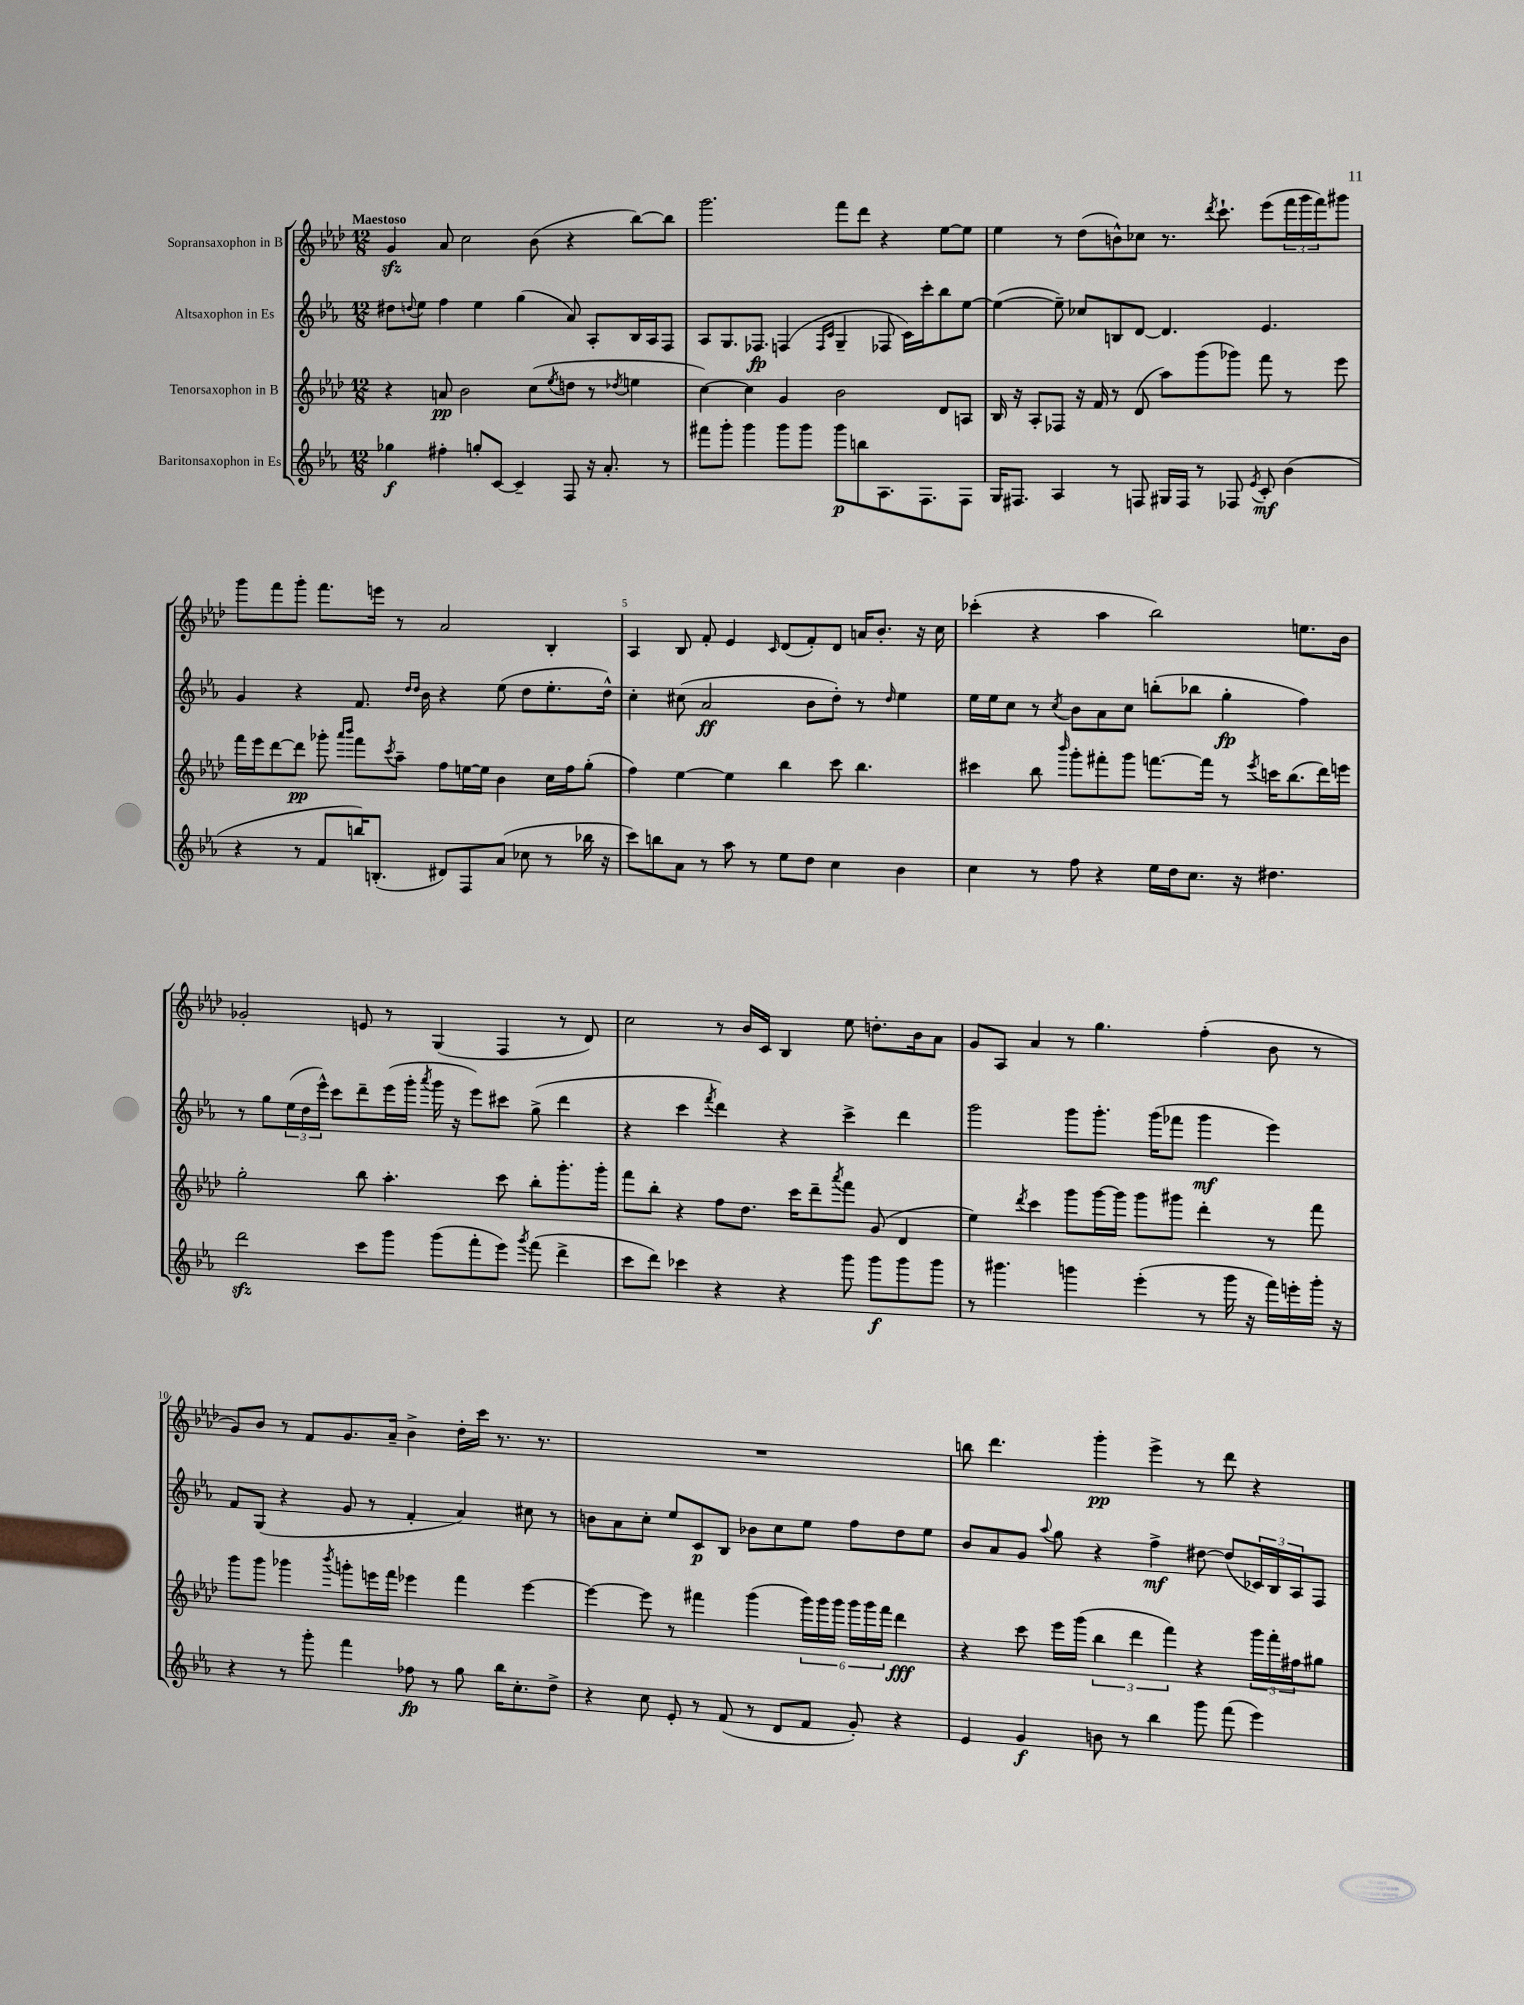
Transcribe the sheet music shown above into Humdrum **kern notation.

**kern	**dynam	**kern	**dynam	**kern	**dynam	**kern	**dynam
*part4	*part4	*part3	*part3	*part2	*part2	*part1	*part1
*staff4	*staff4	*staff3	*staff3	*staff2	*staff2	*staff1	*staff1
*I"Baritonsaxophon in Es	*	*I"Tenorsaxophon in B	*	*I"Altsaxophon in Es	*	*I"Sopransaxophon in B	*
*clefG2	*	*clefG2	*	*clefG2	*	*clefG2	*
*k[b-e-a-]	*	*k[b-e-a-d-]	*	*k[b-e-a-]	*	*k[b-e-a-d-]	*
*M12/8	*	*M12/8	*	*M12/8	*	*M12/8	*
=1	=1	=1	=1	=1	=1	=1	=1
!	!	!	!	!	!	!LO:TX:a:B:t=Maestoso	!
4gg-X\	f	4r	.	8dd#X\L	.	4gzz/	.
.	.	.	.	8qqddn/	.	.	.
.	.	.	.	8ee-\J	.	.	.
4ff#X'\	.	8an/	pp	4ff\	.	8a-/	.
.	.	2b-\	.	.	.	2cc\	.
8ggn'/L	.	.	.	4ee-\	.	.	.
[8c/J	.	.	.	.	.	.	.
4c~/]	.	.	.	(4gg\	.	.	.
.	.	(8cc\L	.	.	.	(8b-\	.
.	.	8qee-/	.	.	.	.	.
8F/	.	8ddn\J	.	8a-/)	.	4r	.
16r	.	8r	.	8A-'/L	.	.	.
8.a-'/	.	.	.	.	.	.	.
.	.	8qdd-X/	.	.	.	.	.
.	.	4een\	.	16B-/L	.	[8bb-\L)	.
.	.	.	.	16A-/J	.	.	.
8r	.	.	.	8F/J	.	8bb-\J]	.
=2	=2	=2	=2	=2	=2	=2	=2
8fff#X\L	.	[4cc\)	.	8A-/L	.	2.ggg\	.
8ggg'\J	.	.	.	8.G/	.	.	.
4ggg\	.	4cc\]	.	.	.	.	.
.	.	.	.	8.F-X/J	fp	.	.
8ggg\L	.	4g/	.	(4Fn/	.	.	.
8ggg\J	.	.	.	.	.	.	.
.	.	.	.	16qqF/LL	.	.	.
.	.	.	.	16qqc/JJ	.	.	.
8ggg\L	p	2b-\	.	4G~/	.	8fff\L	.
8bbn\	.	.	.	.	.	8ddd-\J	.
8.A-\	.	.	.	8F-X/	.	4r	.
.	.	.	.	16c\LL)	.	.	.
8.F\	.	.	.	16ccc'\J	.	.	.
.	.	8d-/L	.	8bb-\	.	[8ee-\L	.
8F\J	.	8An/J	.	[8ee-\J	.	8ee-\J]	.
=3	=3	=3	=3	=3	=3	=3	=3
16G/KL	.	16B-/	.	(4ee-\_	.	4ee-\	.
8.F#X/J	.	16r	.	.	.	.	.
.	.	8A-'/L	.	.	.	.	.
4A-/	.	8F-X/J	.	8ee-~\])	.	8r	.
.	.	16r	.	8cc-X/L	.	(8dd-\L	.
.	.	16f/	.	.	.	.	.
8r	.	8r	.	8Bn/	.	8bn^^\)	.
8Fn/	.	(8d-/	.	[8d/J	.	8cc-X\J	.
16G#X/LL	.	8aa-\L)	.	4.d/]	.	8.r	.
16F/JJ	.	.	.	.	.	.	.
8r	.	(8ggg\	.	.	.	.	.
.	.	.	.	.	.	8qddd-/	.
.	.	.	.	.	.	8.ccc`\	.
8F-X/	.	8ggg-X\J)	.	.	.	.	.
8qe-/	.	.	.	.	.	.	.
8c'/	mf	8fff\	.	4.e-/	.	(8eee-\L	.
(4b-\	.	8r	.	.	.	24fff\L	.
.	.	.	.	.	.	24ggg\	.
.	.	.	.	.	.	24fff\J)	.
.	.	8eee-\	.	.	.	8ggg#X\J	.
!!LO:LB:g=z
=4	=4	=4	=4	=4	=4	=4	=4
4r	.	16fff\LL	.	4g/	.	8ggg\L	.
.	.	16eee-\J	.	.	.	.	.
.	.	[8ddd-\	.	.	.	8fff\	.
8r	.	8ddd-\J]	pp	4r	.	8ggg'\J	.
8f/L	.	8ggg-X'\	.	.	.	8.fff\L	.
.	.	16qqaaa-/LL	.	.	.	.	.
.	.	16qqbbb-/JJ	.	.	.	.	.
16bbn/K)	.	8fff\L	.	8.f/	.	.	.
(8.Bn'/J	.	.	.	.	.	16eeen\Jk	.
.	.	8qccc/	.	.	.	.	.
.	.	8aa-~\J	.	.	.	8r	.
.	.	.	.	16qqdd/LL	.	.	.
.	.	.	.	16qqdd/JJ	.	.	.
.	.	.	.	16b-\	.	.	.
8d#X/L)	.	8ff\L	.	4r	.	2a-/	.
8F/	.	[16een\L	.	.	.	.	.
.	.	16ee\JJ]	.	.	.	.	.
(8a-/J	.	4b-\	.	(8ee-\	.	.	.
8cc-X\	.	.	.	8dd\L	.	.	.
8r	.	16cc\LL	.	8.ee-'\	.	4B-'/	.
.	.	16ff\J	.	.	.	.	.
16bb-X\	.	(8gg'\J	.	.	.	.	.
16r	.	.	.	16dd^^\Jk)	.	.	.
=5	=5	=5	=5	=5	=5	=5	=5
8ccc\L)	.	4ff\)	.	4cc'\	.	4A-/	.
8bbn\	.	.	.	.	.	.	.
8a-\J	.	[4ee-\	.	(8cc#X\	.	8B-/	.
8r	.	.	.	2a-/	ff	8f'/	.
8aa-\	.	4ee-\]	.	.	.	4e-/	.
8r	.	.	.	.	.	.	.
.	.	.	.	.	.	16qqc/	.
8ee-\L	.	4bb-\	.	.	.	(8d-/L	.
8dd\J	.	.	.	8b-\L	.	8f'/)	.
4cc\	.	8ccc\	.	8dd'\J)	.	8d-/J	.
.	.	4.bb-\	.	8r	.	16an/KL	.
.	.	.	.	.	.	8.b-'/J	.
.	.	.	.	16qqdd/	.	.	.
4b-\	.	.	.	4ee-\	.	.	.
.	.	.	.	.	.	16r	.
.	.	.	.	.	.	16cc\	.
=6	=6	=6	=6	=6	=6	=6	=6
4cc\	.	4ccc#X\	.	16ee-\LL	.	(4ccc-X'\	.
.	.	.	.	16ee-\J	.	.	.
.	.	.	.	8cc\J	.	.	.
8r	.	8bb-\	.	8r	.	4r	.
.	.	16qqbbb-/	.	8qcc/	.	.	.
8ff\	.	8ggg'\L	.	8b-\L	.	.	.
4r	.	8fff#X'\	.	8a-\	.	4aa-\	.
.	.	8ggg\J	.	8cc\J	.	.	.
16ee-\LL	.	[8.fffn\L	.	(8bbn'\L	.	2bb-\)	.
16dd\J	.	.	.	.	.	.	.
8.cc\J	.	.	.	8bb-X\J	.	.	.
.	.	16fff\Jk]	.	.	.	.	.
.	.	8r	.	4gg'\	fp	.	.
16r	.	.	.	.	.	.	.
.	.	8qeee-/	.	.	.	.	.
4.dd#X\	.	16cccn\KL	.	.	.	.	.
.	.	(8.bb-\	.	.	.	.	.
.	.	.	.	4ff\)	.	8.een\L	.
.	.	16ddd-\L)	.	.	.	.	.
.	.	16eeen\JJ	.	.	.	16b-\Jk	.
!!LO:LB:g=z
=7	=7	=7	=7	=7	=7	=7	=7
2dddzz\	.	2gg'\	.	8r	.	2g-X'/	.
.	.	.	.	8gg\L	.	.	.
.	.	.	.	(24ee-\L	.	.	.
.	.	.	.	24dd\	.	.	.
.	.	.	.	24eee-^^\JJ)	.	.	.
.	.	.	.	8ccc\L	.	.	.
8ccc\L	.	8bb-\	.	8ddd~\	.	8en/	.
8ggg\J	.	4.aa-'\	.	(16eee-\L	.	8r	.
.	.	.	.	16ggg'\JJ	.	.	.
.	.	.	.	8qaaa-/	.	.	.
(8ggg\L	.	.	.	16ggg\	.	(4G/	.
.	.	.	.	16r	.	.	.
8fff'\	.	.	.	8eee-\L)	.	.	.
8eee-\J)	.	8ccc\	.	8ccc#X\J	.	4F/	.
8qggg/	.	.	.	.	.	.	.
(8fff\	.	8bb-'\L	.	(8gg^\	.	.	.
4ddd^\	.	8.ggg'\	.	4ddd\	.	8r	.
.	.	.	.	.	.	8d-/)	.
.	.	16ggg'\Jk	.	.	.	.	.
=8	=8	=8	=8	=8	=8	=8	=8
8ccc\L	.	8fff\L	.	4r	.	2cc\	.
8ddd\J)	.	8bb-'\J	.	.	.	.	.
4ccc-X\	.	4r	.	4ccc\	.	.	.
.	.	.	.	8qfff/	.	.	.
4r	.	8ff\L	.	4ddd\)	.	8r	.
.	.	8.dd-\J	.	.	.	16b-/LL	.
.	.	.	.	.	.	16c/JJ	.
4r	.	.	.	4r	.	4B-/	.
.	.	16ccc\KL	.	.	.	.	.
.	.	8ddd-~\	.	.	.	.	.
.	.	8qaaa-/	.	.	.	.	.
8ggg\	.	8fff\J	.	4ccc^\	.	8ee-\	.
8ggg\L	f	(8g/	.	.	.	8.ddn'\L	.
8ggg\	.	4d-/	.	4ddd\	.	.	.
.	.	.	.	.	.	16b-\k	.
8ggg\J	.	.	.	.	.	8a-\J	.
=9	=9	=9	=9	=9	=9	=9	=9
8r	.	4ee-\)	.	2ggg\	.	8g/L	.
4.ggg#X\	.	.	.	.	.	8A-/J	.
.	.	8qddd-/	.	.	.	.	.
.	.	4ccc\	.	.	.	4a-/	.
4gggn\	.	8ggg\L	.	8ggg\L	.	8r	.
.	.	[16ggg\L	.	8.ggg'\J	.	4.gg\	.
.	.	16ggg\JJ]	.	.	.	.	.
(4eee-'\	.	8ggg\L	.	.	.	.	.
.	.	.	.	(16ggg\KL	.	.	.
.	.	8ggg#X\J	.	8fff-X\J	.	.	.
8r	.	4ddd-'\	.	4ggg\	mf	(4ff'\	.
16ggg\	.	.	.	.	.	.	.
16r	.	.	.	.	.	.	.
16fff\LL)	.	8r	.	4eee-\)	.	8b-\	.
16eeen'\	.	.	.	.	.	.	.
16ggg'\JJ	.	8fff\	.	.	.	8r	.
16r	.	.	.	.	.	.	.
!!LO:LB:g=z
=10	=10	=10	=10	=10	=10	=10	=10
4r	.	8ggg\L	.	8f/L	.	8g/L)	.
.	.	8ggg\J	.	(8G/J	.	8b-/J	.
8r	.	4ggg-X\	.	4r	.	8r	.
8ggg'\	.	.	.	.	.	8f/L	.
.	.	8qbbb-/	.	.	.	.	.
4fff\	.	8gggn'\L	.	8g/	.	8.g/	.
.	.	16eeen\L	.	8r	.	.	.
.	.	16fff\JJ	.	.	.	16a-~/Jk	.
8ff-X\	fp	4eee-X\	.	4f'/	.	4b-^\	.
8r	.	.	.	.	.	.	.
8gg\	.	4fff\	.	4a-/)	.	16dd-'\LL	.
.	.	.	.	.	.	16ccc\JJ	.
16bb-\KL	.	.	.	.	.	8.r	.
8.cc'\	.	.	.	.	.	.	.
.	.	[4eee-\	.	8cc#X\	.	.	.
.	.	.	.	.	.	8.r	.
8dd^\J	.	.	.	8r	.	.	.
=11	=11	=11	=11	=11	=11	=11	=11
4r	.	4eee-\_	.	8bn\L	.	1.r	.
.	.	.	.	8a-\	.	.	.
8cc\	.	8eee-\]	.	8cc'\J	.	.	.
8e-'/	.	8r	.	8ee-/L	.	.	.
8r	.	4fff#X\	.	8c/	p	.	.
(8f/	.	.	.	8B-/J	.	.	.
8r	.	(4ggg\	.	8b-X\L	.	.	.
8d/L	.	.	.	8cc\	.	.	.
8f/J	.	24ggg\LL)	.	8ee-\J	.	.	.
.	.	24ggg\	.	.	.	.	.
.	.	24ggg\JJ	.	.	.	.	.
8g'/)	.	24ggg\LL	.	8ff\L	.	.	.
.	.	24ggg\	.	.	.	.	.
.	.	24fff#\JJ	.	.	.	.	.
4r	.	4ddd-\	fff	8dd\	.	.	.
.	.	.	.	8ee-\J	.	.	.
=12	=12	=12	=12	=12	=12	=12	=12
4e-/	.	4r	.	8b-/L	.	8bbn\	.
.	.	.	.	8a-/	.	4.ddd-\	.
4g/	f	8ccc\	.	8g/J	.	.	.
.	.	.	.	8qqaa-/	.	.	.
.	.	16eee-\LL	.	8gg\	.	.	.
.	.	(16ggg\JJ	.	.	.	.	.
8bn\	.	6bb-\	.	4r	.	4ggg'\	pp
8r	.	.	.	.	.	.	.
.	.	6ddd-\	.	.	.	.	.
4bb-\	.	.	.	4ff^\	mf	4eee-^\	.
.	.	6fff\)	.	.	.	.	.
8ggg\	.	4r	.	[8dd#X\	.	8r	.
(8fff\	.	.	.	(8dd#/L]	.	8ddd-\	.
4eee-\)	.	24ggg\LL	.	24c-X/L)	.	4r	.
.	.	24fff'\	.	24B-/	.	.	.
.	.	24ff#X\J	.	24A-/J	.	.	.
.	.	8gg#X\J	.	8F/J	.	.	.
==	==	==	==	==	==	==	==
*-	*-	*-	*-	*-	*-	*-	*-
